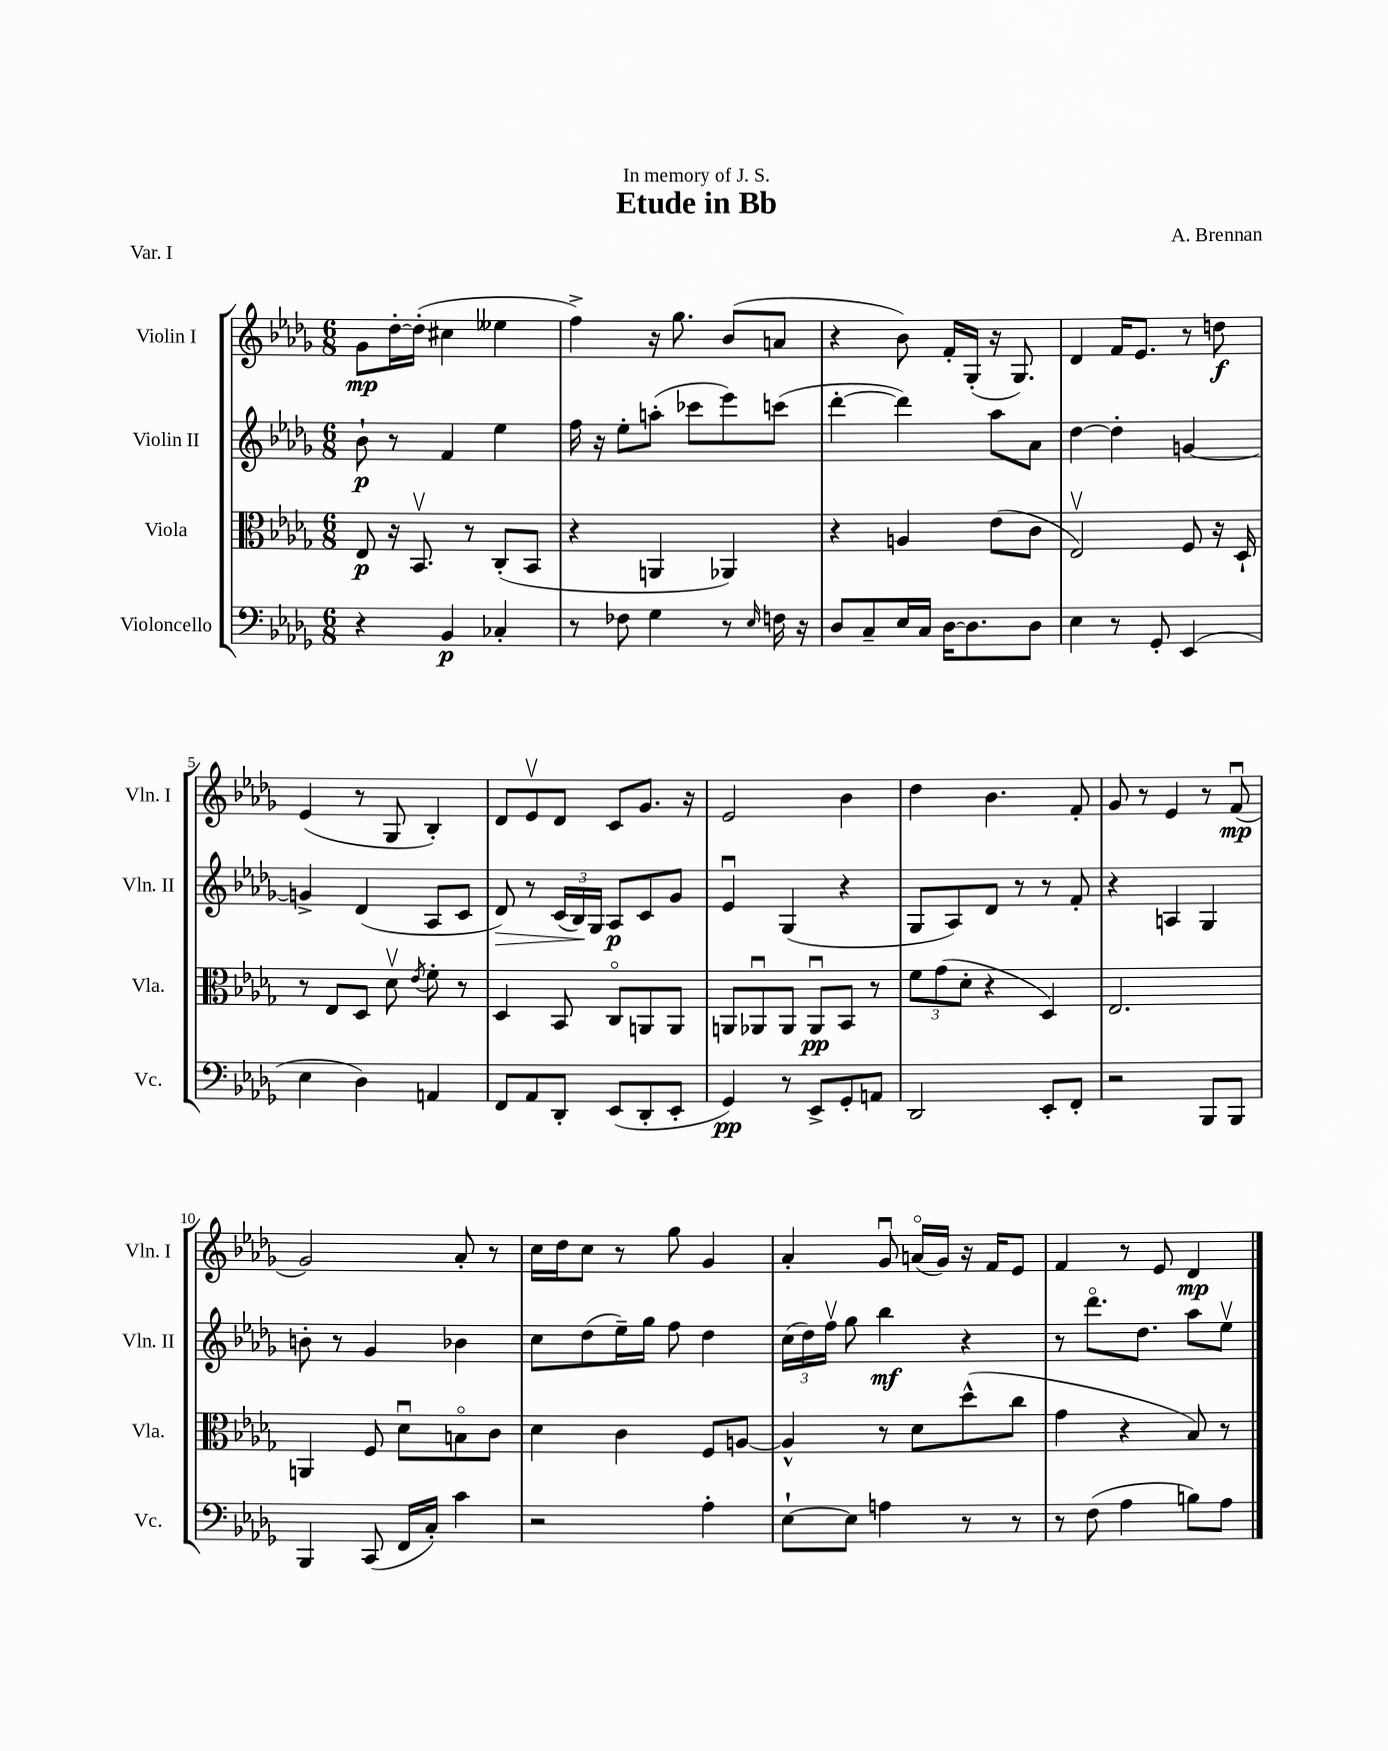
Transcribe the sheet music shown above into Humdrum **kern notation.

**kern	**dynam	**kern	**dynam	**kern	**dynam	**kern	**dynam
*part4	*part4	*part3	*part3	*part2	*part2	*part1	*part1
*staff4	*staff4	*staff3	*staff3	*staff2	*staff2	*staff1	*staff1
*I"Violoncello	*	*I"Viola	*	*I"Violin II	*	*I"Violin I	*
*I'Vc.	*	*I'Vla.	*	*I'Vln. II	*	*I'Vln. I	*
*clefF4	*	*clefC3	*	*clefG2	*	*clefG2	*
*k[b-e-a-d-g-]	*	*k[b-e-a-d-g-]	*	*k[b-e-a-d-g-]	*	*k[b-e-a-d-g-]	*
*M6/8	*	*M6/8	*	*M6/8	*	*M6/8	*
=1	=1	=1	=1	=1	=1	=1	=1
4r	.	8E-/	p	8b-`\	p	8g-\L	mp
.	.	16r	.	8r	.	[16dd-'\L	.
.	.	8.BB-v/	.	.	.	(16dd-'\JJ]	.
4BB-/	p	.	.	4f/	.	4cc#X\	.
.	.	8r	.	.	.	.	.
4C-X'/	.	(8C'/L	.	4ee-\	.	4ee--X\	.
.	.	8BB-/J	.	.	.	.	.
=2	=2	=2	=2	=2	=2	=2	=2
8r	.	4r	.	16ff\	.	4ff^\)	.
.	.	.	.	16r	.	.	.
8F-X\	.	.	.	8ee-'\L	.	.	.
4G-\	.	4AAn/	.	(8aan'\J	.	16r	.
.	.	.	.	.	.	8.gg-\	.
.	.	.	.	8ccc-X\L	.	.	.
8r	.	4AA-X/)	.	8eee-\)	.	(8b-/L	.
16qqE-/	.	.	.	.	.	.	.
16Fn\	.	.	.	(8cccn\J	.	8an/J	.
16r	.	.	.	.	.	.	.
=3	=3	=3	=3	=3	=3	=3	=3
8D-/L	.	4r	.	[4ddd-'\	.	4r	.
8C~/	.	.	.	.	.	.	.
16E-/L	.	4An/	.	4ddd-\])	.	8b-\)	.
16C/JJ	.	.	.	.	.	.	.
[16D-\KL	.	.	.	.	.	16f'/LL	.
8.D-\]	.	.	.	.	.	(16G-'/JJ	.
.	.	(8e-\L	.	8aa-\L	.	16r	.
.	.	.	.	.	.	8.G-/)	.
8D-\J	.	8c\J	.	8a-\J	.	.	.
=4	=4	=4	=4	=4	=4	=4	=4
4E-\	.	2E-v/)	.	[4dd-\	.	4d-/	.
8r	.	.	.	4dd-'\]	.	16f/KL	.
.	.	.	.	.	.	8.e-/J	.
8GG-'/	.	.	.	.	.	.	.
(4EE-/	.	8F/	.	[4gn/	.	8r	.
.	.	16r	.	.	.	8ddn\	f
.	.	16D-`/	.	.	.	.	.
!!LO:LB:g=z
=5	=5	=5	=5	=5	=5	=5	=5
4E-\	.	8r	.	4gn^/]	.	(4e-/	.
.	.	8E-/L	.	.	.	.	.
4D-\)	.	8D-/J	.	(4d-/	.	8r	.
.	.	8d-v\	.	.	.	8G-/	.
.	.	8qe-/	.	.	.	.	.
4AAn/	.	8f'\	.	8A-/L	.	4B-'/)	.
.	.	8r	.	8c/J	.	.	.
=6	=6	=6	=6	=6	=6	=6	=6
!	!	!	!	!	!LO:HP:b	!	!
8FF/L	.	4D-/	.	8d-/)	>	8d-/L	.
8AA-/	.	.	.	8r	.	8e-v/	.
8DD-'/J	.	8BB-/	.	(24c/LL	.	8d-/J	.
.	.	.	.	24B-/)	.	.	.
.	.	.	.	24G-/JJ	]	.	.
(8EE-/L	.	8C/L	.	8A-/L	p	8c/L	.
8DD-'/	.	8AAn/	.	8c/	.	8.g-/J	.
8EE-'/J	.	8AA/J	.	8g-/J	.	.	.
.	.	.	.	.	.	16r	.
=7	=7	=7	=7	=7	=7	=7	=7
4GG-/)	pp	8AAn/L	.	4e-u/	.	2e-/	.
.	.	8AA-Xu/	.	.	.	.	.
8r	.	8AA-/J	.	(4G-/	.	.	.
8EE-^/L	.	8AA-u/L	pp	.	.	.	.
8GG-'/	.	8BB-/J	.	4r	.	4b-\	.
8AAn/J	.	8r	.	.	.	.	.
=8	=8	=8	=8	=8	=8	=8	=8
2DD-/	.	12f\L	.	8G-/L	.	4dd-\	.
.	.	(12g-\	.	.	.	.	.
.	.	.	.	8A-/)	.	.	.
.	.	12d-'\J	.	.	.	.	.
.	.	4r	.	8d-/J	.	4.b-\	.
.	.	.	.	8r	.	.	.
8EE-'/L	.	4D-/)	.	8r	.	.	.
8FF'/J	.	.	.	8f'/	.	8f'/	.
=9	=9	=9	=9	=9	=9	=9	=9
2r	.	2.E-/	.	4r	.	8g-/	.
.	.	.	.	.	.	8r	.
.	.	.	.	4An/	.	4e-/	.
8BBB-/L	.	.	.	4G-/	.	8r	.
8BBB-/J	.	.	.	.	.	(8fu/	mp
!!LO:LB:g=z
=10	=10	=10	=10	=10	=10	=10	=10
4BBB-/	.	4AAn/	.	8bn'\	.	2g-/)	.
.	.	.	.	8r	.	.	.
(8CC/	.	8F/	.	4g-/	.	.	.
16FF/LL	.	8d-u\L	.	.	.	.	.
16C'/JJ)	.	.	.	.	.	.	.
4c\	.	8Bn\	.	4b-X\	.	8a-'/	.
.	.	8c\J	.	.	.	8r	.
=11	=11	=11	=11	=11	=11	=11	=11
2r	.	4d-\	.	8cc\L	.	16cc\LL	.
.	.	.	.	.	.	16dd-\J	.
.	.	.	.	(8dd-\	.	8cc\J	.
.	.	4c\	.	16ee-~\L)	.	8r	.
.	.	.	.	16gg-\JJ	.	.	.
.	.	.	.	8ff\	.	8gg-\	.
4A-'\	.	8F/L	.	4dd-\	.	4g-/	.
.	.	[8An/J	.	.	.	.	.
=12	=12	=12	=12	=12	=12	=12	=12
[8E-`\L	.	4A^^/]	.	(24cc\LL	.	4a-'/	.
.	.	.	.	24dd-\)	.	.	.
.	.	.	.	24ffv\JJ	.	.	.
8E-\J]	.	.	.	8gg-\	.	.	.
4An\	.	8r	.	4bb-\	mf	8g-u/	.
.	.	8d-\L	.	.	.	(16an/LL	.
.	.	.	.	.	.	16g-/JJ)	.
8r	.	(8dd-^^\	.	4r	.	16r	.
.	.	.	.	.	.	16f/KL	.
8r	.	8cc\J	.	.	.	8e-/J	.
=13	=13	=13	=13	=13	=13	=13	=13
8r	.	4g-\	.	8r	.	4f/	.
(8F\	.	.	.	8.ddd-\L	.	.	.
4A-\	.	4r	.	.	.	8r	.
.	.	.	.	8.dd-\J	.	.	.
.	.	.	.	.	.	8e-/	.
8Bn\L)	.	8B-/)	.	8aa-\L	.	4d-/	mp
8A-\J	.	8r	.	8ee-v\J	.	.	.
==	==	==	==	==	==	==	==
*-	*-	*-	*-	*-	*-	*-	*-
